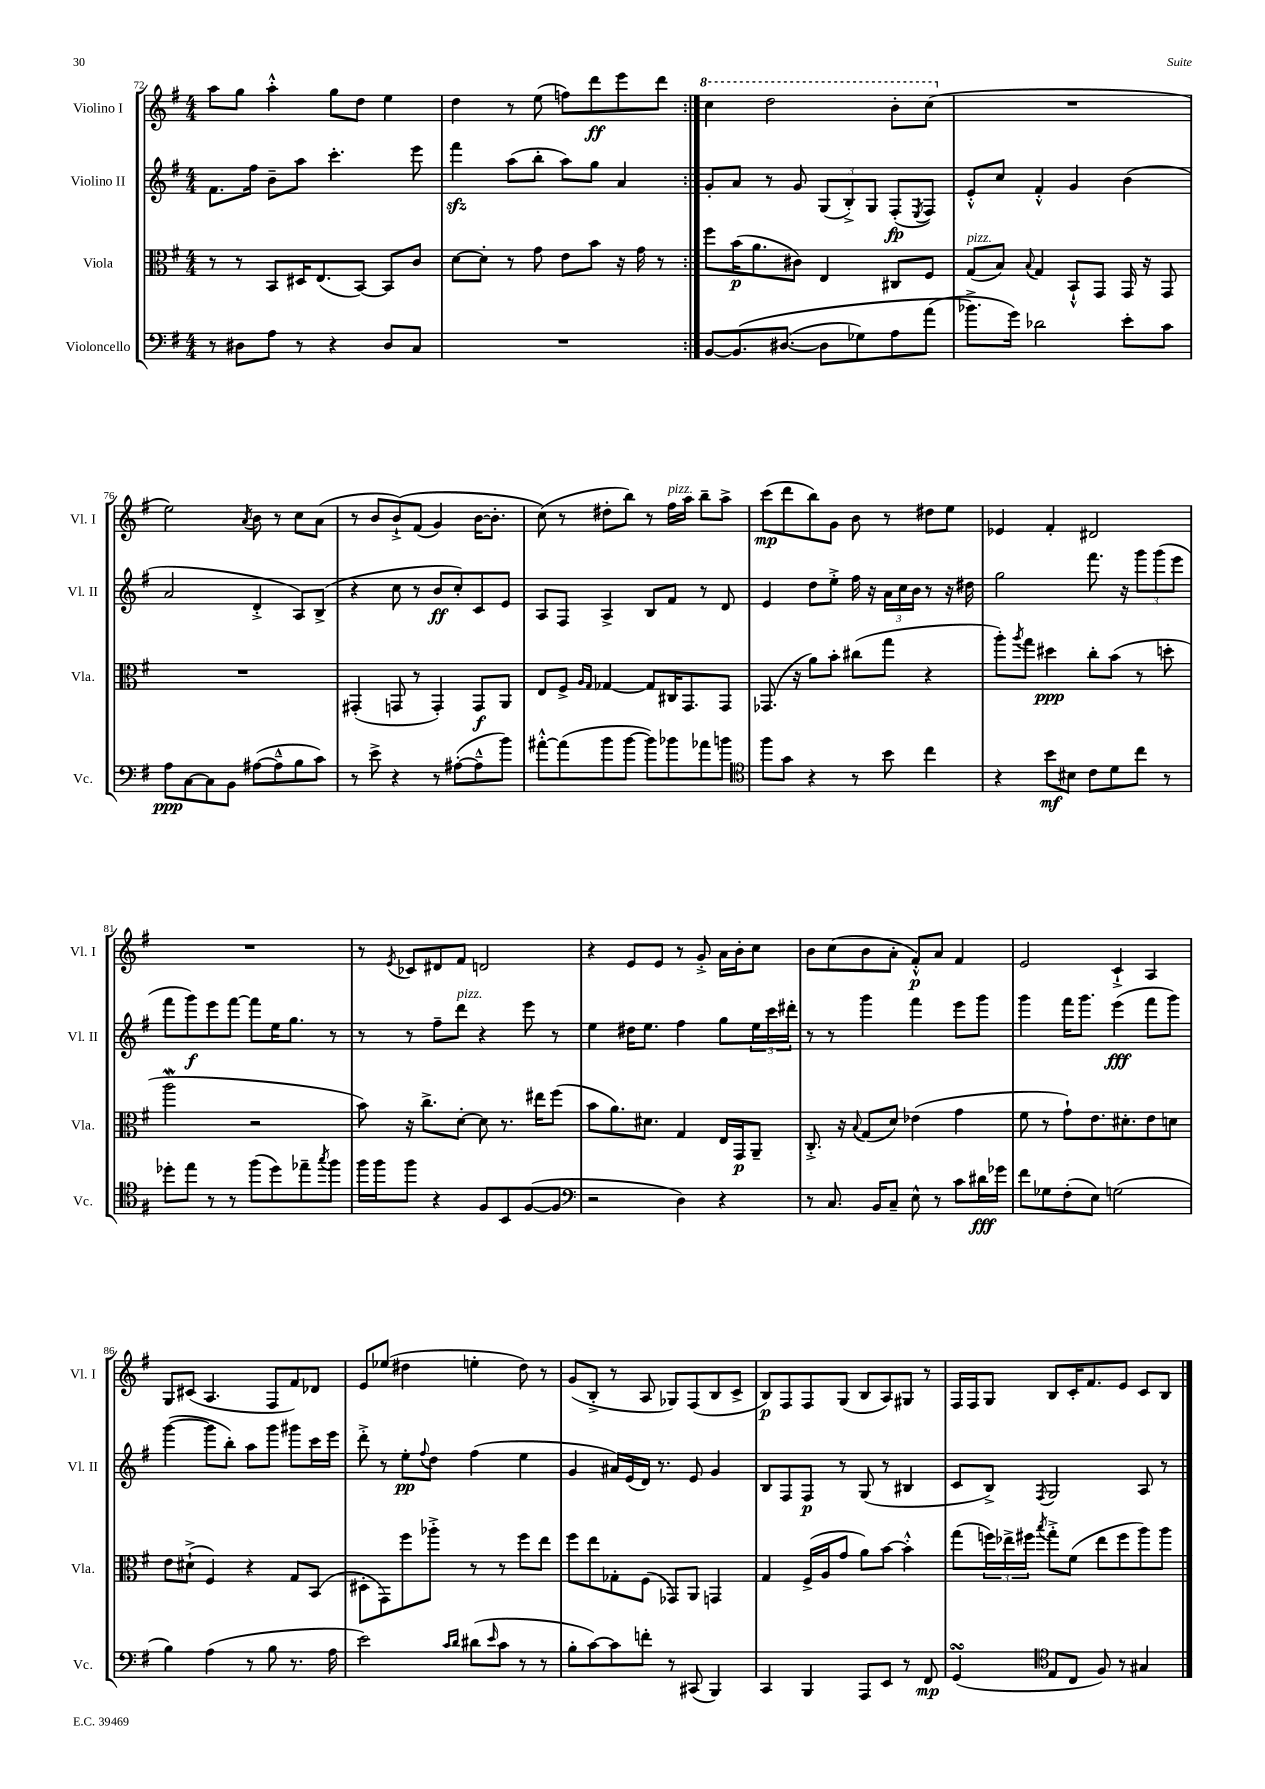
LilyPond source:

<<
\new StaffGroup <<
\new Staff = "s0" \with { instrumentName = "Violino I" shortInstrumentName = "Vl. I" } {
    \clef treble \key g \major \numericTimeSignature \time 4/4
    \repeat volta 2 { a''8 g''8 a''4-.-^ g''8 d''8 e''4 |
    d''4 r8 e''8( f''8) d'''8\ff e'''8 d'''8 | }
    \ottava #1 c'''4 d'''2 b''8-. c'''8( \ottava #0 |
    R1 |
    e''2) \acciaccatura { a'8 } b'8 r8 c''8 a'8( |
    r8 b'8 b'8-!->)\( fis'8( g'4) b'16~ b'8.-. |
    c''8(\) r8 dis''8-. b''8) r8 fis''16^\markup { \italic "pizz." } a''16 b''8-- a''8-> |
    c'''8\mp( d'''8 b''8) g'8 b'8 r8 dis''8 e''8 |
    ees'4 fis'4-. dis'2 |
    R1 |
    r8 \acciaccatura { e'8 } ces'8 dis'8 fis'8 d'2 |
    r4 e'8 e'8 r8 g'8-.-> a'16 b'16-. c''8 |
    b'8 c''8( b'8 a'8-. fis'8-.-^\p) a'8 fis'4 |
    e'2 c'4-!-> a4 |
    g8 cis'8( a4. fis8 fis'8) des'8 |
    e'8 ees''8( dis''4 e''4-. dis''8) r8 |
    g'8( b8-.-> r8 a8 ges8) fis8( b8 c'8-> |
    b8\p) fis8 fis8 g8( b8 a8) gis8 r8 |
    fis16 fis16 g8 b8 c'16-. fis'8. e'8 c'8 b8 \bar "|." |
}
\new Staff = "s1" \with { instrumentName = "Violino II" shortInstrumentName = "Vl. II" } {
    \clef treble \key g \major \numericTimeSignature \time 4/4
    \repeat volta 2 { fis'8. fis''16 b'8-- a''8 c'''4.-. e'''8 |
    fis'''4\sfz a''8( b''8-. a''8) g''8 a'4 | }
    g'8-. a'8 r8 g'8 \tuplet 3/2 { g8( b8-.->) g8 } fis8-.\fp( \acciaccatura { e8 } fis8) |
    e'8-.-^ c''8 fis'4-.-^ g'4 b'4( |
    a'2 d'4-.-> a8) b8->( |
    r4 c''8 r8 b'8\ff c''8-.) c'8 e'8 |
    a8 fis8 a4-> b8 fis'8 r8 d'8 |
    e'4 d''8 e''8-.-> fis''16 r16 \tuplet 3/2 { a'16 c''16 b'16 } r8 r16 dis''16 |
    g''2 fis'''8. r16 \tuplet 3/2 { g'''8 g'''8( e'''8 } |
    fis'''8 g'''8\f) e'''8 fis'''8~ fis'''8 e''16 g''8. r8 |
    r8 r8 fis''8-- d'''8^\markup { \italic "pizz." } r4 e'''8 r8 |
    e''4 dis''16 e''8. fis''4 g''8 \tuplet 3/2 { e''16 c'''16 dis'''16-. } |
    r8 r8 g'''4 fis'''4 e'''8 g'''8 |
    g'''4 fis'''16 g'''8. e'''4\fff( fis'''8 g'''8) |
    g'''4~( g'''8 b''8-.) a''8 g'''8 gis'''8 c'''16 e'''16 |
    d'''8-.-> r8 e''8-.\pp \appoggiatura { fis''8 } d''8 fis''4( e''4 |
    g'4 ais'16) e'16( d'16) r8. e'8 g'4 |
    b8 fis8 fis8\p r8 g8( r8 bis4 |
    c'8 b8->) \acciaccatura { fis8 } g2 a8 r8 \bar "|." |
}
\new Staff = "s2" \with { instrumentName = "Viola" shortInstrumentName = "Vla." } {
    \clef alto \key g \major \numericTimeSignature \time 4/4
    \repeat volta 2 { r8 r8 b,8 dis16 e8.( b,8~) b,8 c'8 |
    d'8~ d'8-. r8 g'8 e'8 b'8 r16 g'16 r8 | }
    fis''8 b'16\p( a'8. cis'8) e4 cis8 fis8 |
    g8^\markup { \italic "pizz." }( b8) \appoggiatura { b8 } g4 b,8-!-^ g,8 g,16 r16 g,8 |
    R1 |
    gis,4-.( g,8 r8 g,4-.) g,8\f a,8 |
    e8 fis8-> \grace { a16 g16 } ges4~ ges8 cis16 g,8. g,8 |
    ges,8.( r16 a'8) b'8-. cis''8( g''8 r4 |
    a''8-.) \acciaccatura { a''8 } g''8 dis''4\ppp c''8-. b'8( r8 d''8-. |
    a''2\mordent r2 |
    b'8) r16 c''8.-> d'8~-. d'8 r8. eis''16 fis''8( |
    b'8 a'8.) dis'8. g4 e16 g,16\p a,8-- |
    c8.-.-> r16 \appoggiatura { b8 } g8( d'8) ees'4( g'4 |
    fis'8 r8 g'8-!) e'8. dis'8.-. e'8 d'8 |
    e'8 dis'8-!->( fis4) r4 g8 b,8( |
    dis8-. g,8) fis''8 aes''8-.-> r8 r8 fis''8 e''8 |
    fis''8 e''8 ges8-. fis8( ges,8) a,8 g,4 |
    g4 fis16->( a16 g'8 a'8) b'8~ b'4-.-^ |
    g''8( \tuplet 3/2 { f''16) ees''16-> fis''16 } \acciaccatura { b''8 } g''8-.-> fis'8( ees''8 fis''8 a''8) a''8 \bar "|." |
}
\new Staff = "s3" \with { instrumentName = "Violoncello" shortInstrumentName = "Vc." } {
    \clef bass \key g \major \numericTimeSignature \time 4/4
    \repeat volta 2 { r8 dis8 a8 r8 r4 dis8 c8 |
    R1 | }
    b,8~ b,8.\( dis8.~( dis8 ges8) a8 a'8( |
    bes'8.->\) g'16) des'2 e'8-. c'8 |
    a8\ppp c8~ c8 b,8 ais8~( ais8---^ b8 c'8) |
    r8 e'8-> r4 r8 ais8~-.( ais8---^ b'8) |
    ais'8~-.-^ ais'8( b'8 b'8~ b'8) bes'8 aes'8 b'8 |
    \clef tenor fis''8 g'8 r4 r8 b'8 c''4 |
    r4 b'8\mf bis8 c'8 d'8 c''8 r8 |
    des''8-. e''8 r8 r8 fis''8( des''8) ees''8-- \acciaccatura { g''8 } fis''8 |
    fis''16 fis''16 fis''8 r4 fis8 b,8 fis8~( fis8 |
    \clef bass r2 d4) r4 |
    r8 c8. b,16 c8-- e8-^ r8 c'8 dis'16\fff ges'16 |
    fis'8 ges8 fis8-.( e8) g2( |
    b4) a4( r8 b8 r8. a16 |
    e'2) \grace { c'16 d'16 } dis'8( \grace { e'16 } c'8 r8 r8 |
    b8-. c'8~) c'8 f'8-. r8 cis,8( b,,4) |
    c,4 b,,4 a,,8 e,8 r8 fis,8\mp |
    g,4\turn( \clef tenor e8 c8 fis8) r8 gis4 \bar "|." |
}
>>
>>
\layout { \context { \Score currentBarNumber = #72 } }
